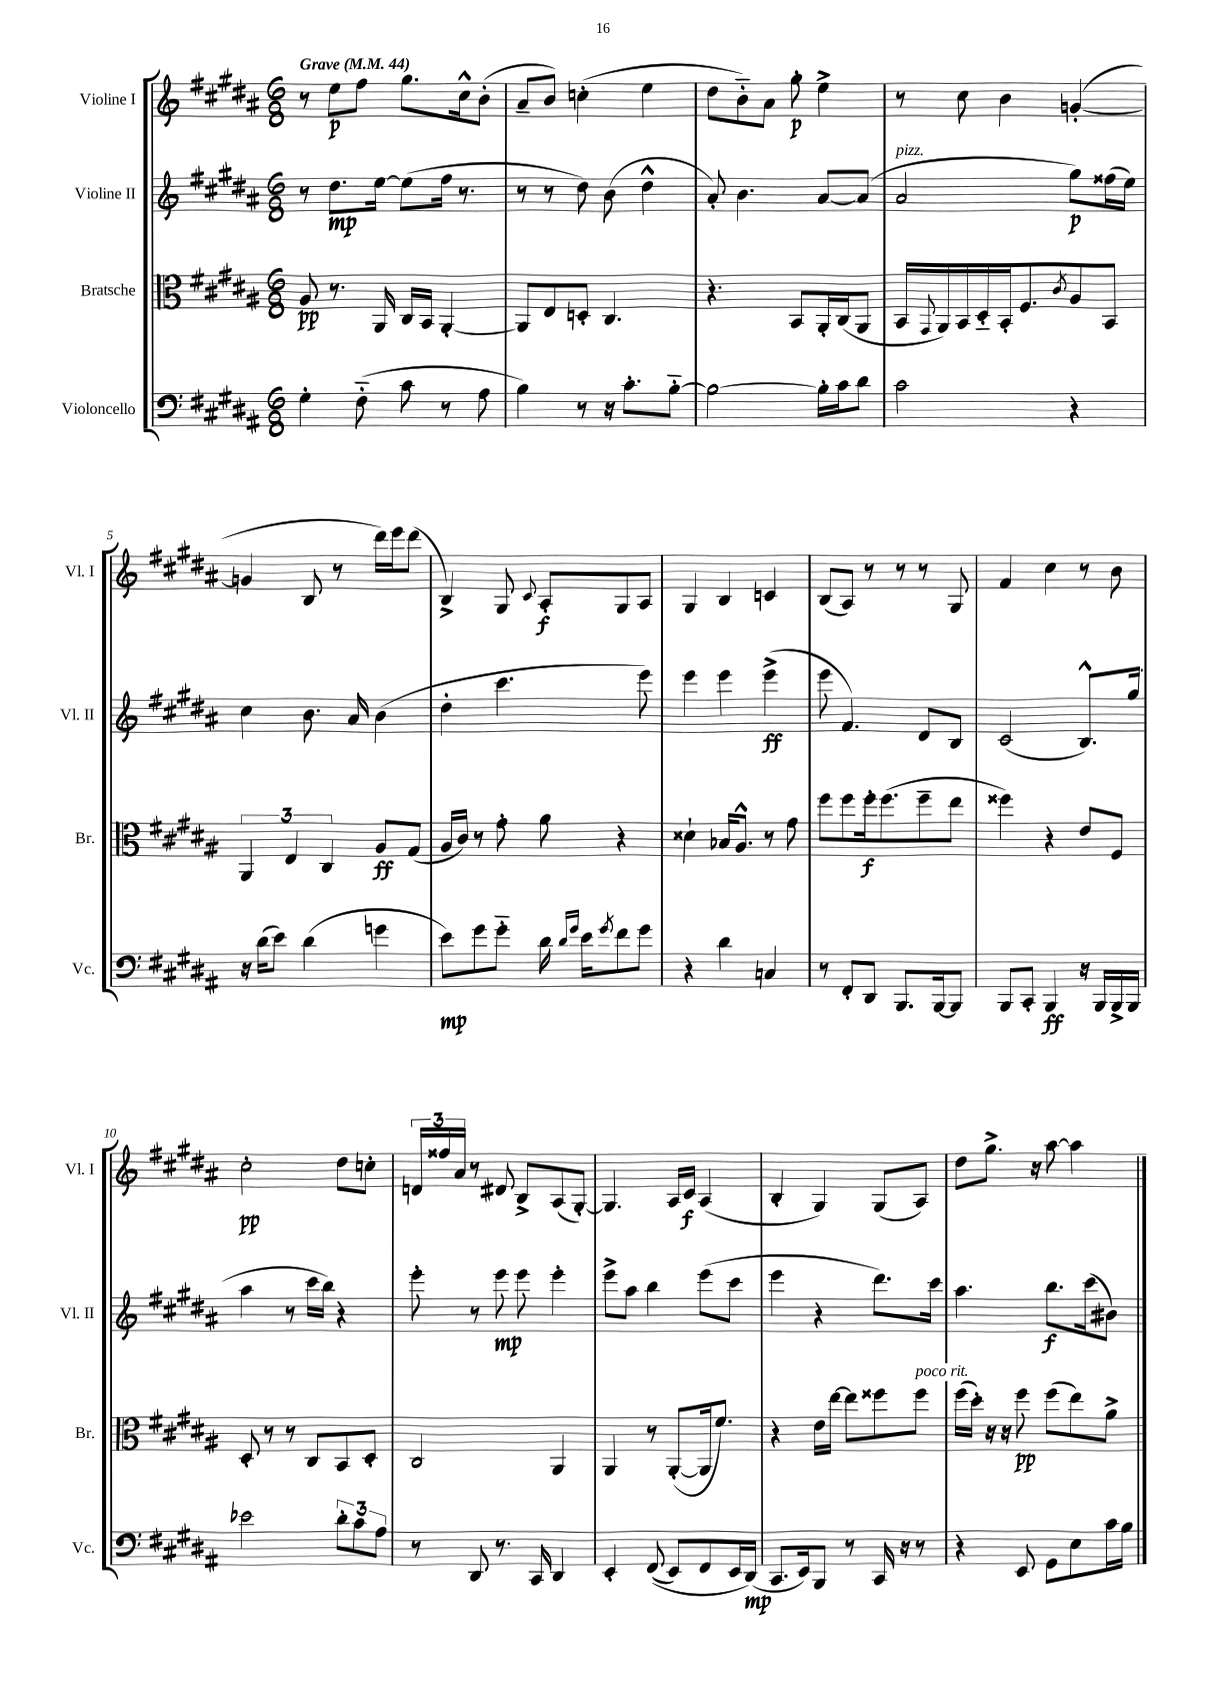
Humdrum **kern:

**kern	**dynam	**kern	**dynam	**kern	**dynam	**kern	**dynam
*part4	*part4	*part3	*part3	*part2	*part2	*part1	*part1
*staff4	*staff4	*staff3	*staff3	*staff2	*staff2	*staff1	*staff1
*I"Violoncello	*	*I"Bratsche	*	*I"Violine II	*	*I"Violine I	*
*I'Vc.	*	*I'Br.	*	*I'Vl. II	*	*I'Vl. I	*
*clefF4	*	*clefC3	*	*clefG2	*	*clefG2	*
*k[f#c#g#d#a#]	*	*k[f#c#g#d#a#]	*	*k[f#c#g#d#a#]	*	*k[f#c#g#d#a#]	*
*M6/8	*	*M6/8	*	*M6/8	*	*M6/8	*
*MM44	*	*MM44	*	*MM44	*	*MM44	*
=1	=1	=1	=1	=1	=1	=1	=1
!	!	!	!	!	!	!LO:TX:a:B:t=Grave	!
4G#'\	.	8A#/	pp	8r	.	8r	.
.	.	8.r	.	8.dd#\L	mp	8ee\L	p
(8F#\	.	.	.	.	.	8ff#\J	.
.	.	16AA#/	.	[16ee\Jk	.	.	.
8c#\	.	16C#/LL	.	(8ee\L]	.	8.gg#\L	.
.	.	16BB/JJ	.	.	.	.	.
8r	.	[4AA#'/	.	16ff#\Jk	.	.	.
.	.	.	.	8.r	.	16cc#^^\k	.
8A#\	.	.	.	.	.	(8b'\J	.
=2	=2	=2	=2	=2	=2	=2	=2
4B\)	.	8AA#/L]	.	8r	.	8a#~/L	.
.	.	8E/	.	8r	.	8b/J)	.
8r	.	8Dn'/J	.	8dd#\)	.	(4ccn'\	.
16r	.	4.C#/	.	(8b\	.	.	.
8.c#'\L	.	.	.	.	.	.	.
.	.	.	.	4dd#^^\	.	4ee\	.
[8B\J	.	.	.	.	.	.	.
=3	=3	=3	=3	=3	=3	=3	=3
2B\_	.	4.r	.	8a#'/)	.	8dd#\L	.
.	.	.	.	4.b\	.	8b\)	.
.	.	.	.	.	.	8a#\J	.
.	.	8BB/L	.	.	.	8gg#'\	p
16B'\LL]	.	16AA#'/L	.	[8a#/L	.	4ee^\	.
16c#\J	.	(16C#/J	.	.	.	.	.
8d#\J	.	8AA#/J	.	(8a#/J]	.	.	.
=4	=4	=4	=4	=4	=4	=4	=4
!	!	!	!	!LO:TX:a:i:t=pizz.	!	!	!
2c#\	.	16BB/LL	.	2a#/	.	8r	.
.	.	8qqGG#/	.	.	.	.	.
.	.	16AA#/)	.	.	.	.	.
.	.	16BB/	.	.	.	8cc#\	.
.	.	16D#/	.	.	.	.	.
.	.	16BB'/J	.	.	.	4b\	.
.	.	8.F#/	.	.	.	.	.
.	.	8qc#/	.	.	.	.	.
4r	.	8A#/	.	8gg#\L)	p	([4gn'/	.
.	.	8BB/J	.	(16ff##X\L	.	.	.
.	.	.	.	16ee\JJ)	.	.	.
!!LO:LB:g=z
=5	=5	=5	=5	=5	=5	=5	=5
16r	.	6AA#/	.	4cc#\	.	4gn/]	.
(16d#\KL	.	.	.	.	.	.	.
8e\J)	.	.	.	.	.	.	.
.	.	6E/	.	.	.	.	.
(4d#\	.	.	.	8.b\	.	8B/	.
.	.	6C#/	.	.	.	.	.
.	.	.	.	.	.	8r	.
.	.	.	.	16a#/	.	.	.
4gn\	.	8A#/L	ff	(4b\	.	16ddd#\LL)	.
.	.	.	.	.	.	16eee\J	.
.	.	(8G#/J	.	.	.	(8ddd#\J	.
=6	=6	=6	=6	=6	=6	=6	=6
8e\L)	mp	16A#/LL	.	4dd#'\	.	4B^/)	.
.	.	16c#/JJ)	.	.	.	.	.
8g#\	.	8r	.	.	.	.	.
8g#\J	.	8g#'\	.	4.ccc#\	.	8G#/	.
.	.	.	.	.	.	8qqc#/	.
16d#\	.	8a#\	.	.	.	8A#'/L	f
16qqd#/LL	.	.	.	.	.	.	.
16qqg#/JJ	.	.	.	.	.	.	.
16e\KL	.	.	.	.	.	.	.
8qg#/	.	.	.	.	.	.	.
8f#\	.	4r	.	.	.	8G#/	.
8g#\J	.	.	.	8eee\)	.	8A#/J	.
=7	=7	=7	=7	=7	=7	=7	=7
4r	.	4d##X`\	.	4eee\	.	4G#/	.
4d#\	.	16B-X/KL	.	4eee\	.	4B/	.
.	.	8.A#^^/J	.	.	.	.	.
4Cn/	.	8r	.	(4eee^\	ff	4cn/	.
.	.	8g#\	.	.	.	.	.
=8	=8	=8	=8	=8	=8	=8	=8
8r	.	8ff#\L	.	8eee\	.	(8B/L	.
8FF#'/L	.	8ff#\	.	4.f#/)	.	8A#/J)	.
8DD#/J	.	16ff#'\k	f	.	.	8r	.
.	.	(8.ff#\	.	.	.	.	.
8.BBB/L	.	.	.	.	.	8r	.
.	.	8ff#~\	.	8d#/L	.	8r	.
[16BBB/k	.	.	.	.	.	.	.
8BBB/J]	.	8ee\J	.	8B/J	.	8G#/	.
=9	=9	=9	=9	=9	=9	=9	=9
8BBB/L	.	4ff##X\)	.	(2c#/	.	4f#/	.
8CC#'/J	.	.	.	.	.	.	.
4BBB/	ff	4r	.	.	.	4cc#\	.
16r	.	8e/L	.	8.B^^/L)	.	8r	.
16BBB/LL	.	.	.	.	.	.	.
16BBB^/	.	8F#/J	.	.	.	8b\	.
16BBB/JJ	.	.	.	(16gg#/Jk	.	.	.
!!LO:LB:g=z
=10	=10	=10	=10	=10	=10	=10	=10
2e-X\	.	8D#'/	.	4aa#\	.	2cc#'\	pp
.	.	8r	.	.	.	.	.
.	.	8r	.	8r	.	.	.
.	.	8C#/L	.	16ccc#\LL	.	.	.
.	.	.	.	16bb\JJ)	.	.	.
12d#'\L	.	8BB/	.	4r	.	8dd#\L	.
12c#\	.	.	.	.	.	.	.
.	.	8D#'/J	.	.	.	8ccn'\J	.
12A#\J	.	.	.	.	.	.	.
=11	=11	=11	=11	=11	=11	=11	=11
8r	.	2C#/	.	8eee'\	.	24dn/LL	.
.	.	.	.	.	.	24ff##X/	.
.	.	.	.	.	.	24a#/JJ	.
8DD#/	.	.	.	8r	.	8r	.
8.r	.	.	.	8eee\	mp	8d#X/	.
.	.	.	.	8eee\	.	8B^/L	.
16CC#/	.	.	.	.	.	.	.
4DD#/	.	4AA#/	.	4eee'\	.	(8A#/	.
.	.	.	.	.	.	[8G#'/J)	.
=12	=12	=12	=12	=12	=12	=12	=12
4EE'/	.	4AA#/	.	8eee^\L	.	4.G#/]	.
.	.	.	.	8aa#\J	.	.	.
((8FF#/	.	8r	.	4bb\	.	.	.
8EE/L)	.	([8AA#'/L	.	.	.	16A#/LL	.
.	.	.	.	.	.	16c#/JJ	f
8FF#/	.	16AA#/k]	.	(8eee\L	.	(4A#/	.
.	.	8.f#/J)	.	.	.	.	.
16EE/L	.	.	.	8ccc#\J	.	.	.
(16DD#/JJ)	mp	.	.	.	.	.	.
=13	=13	=13	=13	=13	=13	=13	=13
8.CC#/L	.	4r	.	4eee\	.	4B'/	.
16EE/k)	.	.	.	.	.	.	.
8BBB/J	.	16e\LL	.	4r	.	4G#/)	.
.	.	[16ee\JJ	.	.	.	.	.
8r	.	8ee\L]	.	.	.	.	.
16CC#/	.	8ff##X\	.	8.ddd#\L)	.	(8G#/L	.
16r	.	.	.	.	.	.	.
!	!	!LO:TX:a:i:t=poco rit.	!	!	!	!	!
8r	.	8ff##\J	.	.	.	8A#/J)	.
.	.	.	.	16ccc#\Jk	.	.	.
=14	=14	=14	=14	=14	=14	=14	=14
4r	.	(16ff#\LL	.	4.aa#\	.	8dd#\L	.
.	.	16dd#'\JJ)	.	.	.	.	.
.	.	16r	.	.	.	8.gg#^\J	.
.	.	16r	.	.	.	.	.
8EE/	.	8ff#\	pp	.	.	.	.
.	.	.	.	.	.	16r	.
8GG#\L	.	(8ff#\L	.	8.bb\L	f	[8aa#\	.
8E\	.	8ee\)	.	.	.	4aa#\]	.
.	.	.	.	(16ccc#\k	.	.	.
16c#\L	.	8a#^\J	.	8b#X\J)	.	.	.
16B\JJ	.	.	.	.	.	.	.
==	==	==	==	==	==	==	==
*-	*-	*-	*-	*-	*-	*-	*-
